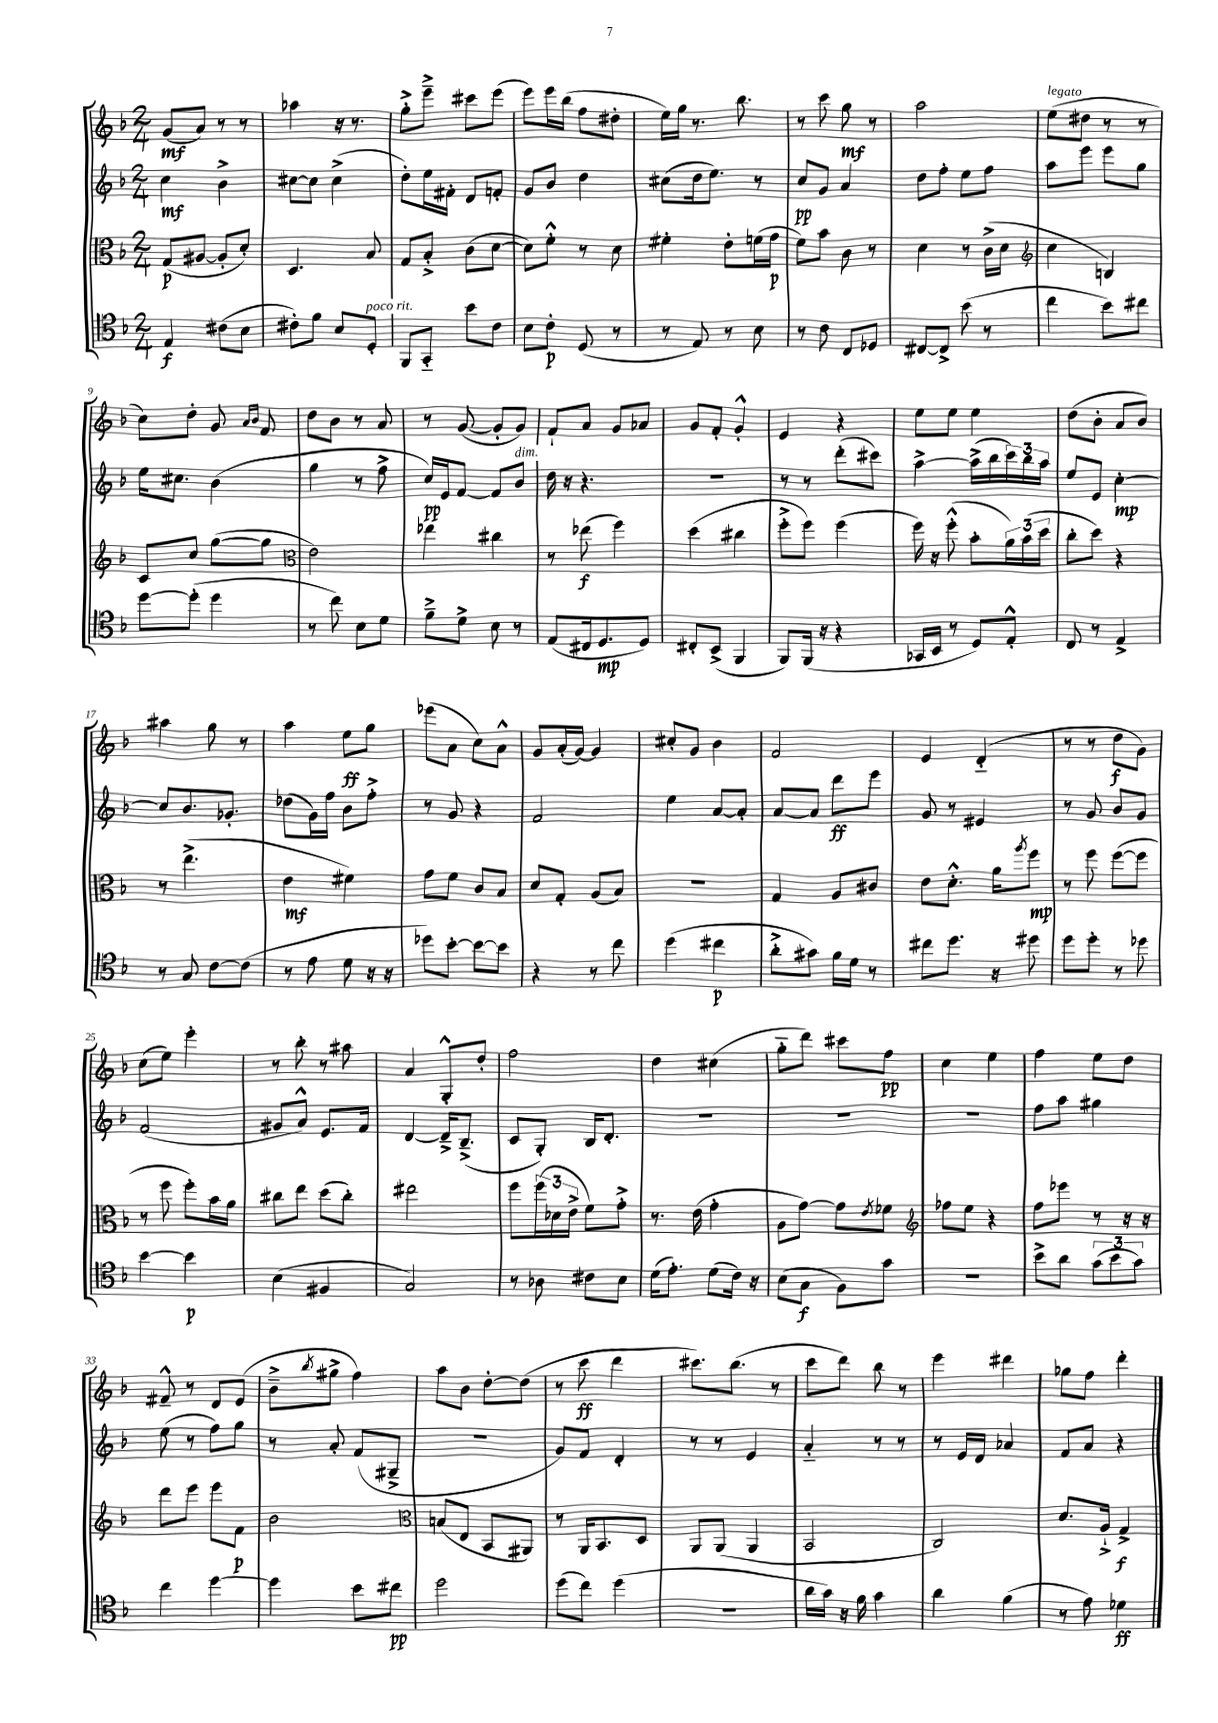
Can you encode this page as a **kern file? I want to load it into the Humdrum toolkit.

**kern	**dynam	**kern	**dynam	**kern	**dynam	**kern	**dynam
*part4	*part4	*part3	*part3	*part2	*part2	*part1	*part1
*staff4	*staff4	*staff3	*staff3	*staff2	*staff2	*staff1	*staff1
*clefC4	*	*clefC3	*	*clefG2	*	*clefG2	*
*k[b-]	*	*k[b-]	*	*k[b-]	*	*k[b-]	*
*M2/4	*	*M2/4	*	*M2/4	*	*M2/4	*
=1	=1	=1	=1	=1	=1	=1	=1
4E/	f	(8G/L	p	4cc\	mf	(8g/L	mf
.	.	[8A#X/J	.	.	.	8a/J)	.
(8c#X\L	.	8A#'/L]	.	4b-^\	.	8r	.
8B-\J	.	8d'/J)	.	.	.	8r	.
=2	=2	=2	=2	=2	=2	=2	=2
8c#X'\L)	.	4.D/	.	[8cc#X\L	.	4aa-X\	.
8f\J	.	.	.	8cc#\J]	.	.	.
8B-/L	.	.	.	(4cc#^\	.	16r	.
.	.	.	.	.	.	8.r	.
!LO:TX:a:i:t=poco rit.	!	!	!	!	!	!	!
8D'/J	.	8B-/	.	.	.	.	.
=3	=3	=3	=3	=3	=3	=3	=3
8FF/L	.	8G/L	.	8dd'\L)	.	8gg'^\L	.
8GG/J	.	8B-'^/J	.	16ee\L	.	8eee~^\J	.
.	.	.	.	16f#X'\JJ	.	.	.
8b-\L	.	(8c\L	.	8d/L	.	8ccc#X\L	.
8c\J	.	[8d\J	.	8fn'/J	.	(8eee\J	.
=4	=4	=4	=4	=4	=4	=4	=4
8B-\L	.	8d\L])	.	8g/L	.	8eee\L)	.
8c'\J	p	8f'^^\J	.	8b-/J	.	16eee\L	.
.	.	.	.	.	.	(16bb-\JJ	.
(8D/	.	8r	.	4dd\	.	8ff\L	.
8r	.	8d\	.	.	.	8dd#X'\J	.
=5	=5	=5	=5	=5	=5	=5	=5
8r	.	4f#X'\	.	(8cc#X\L	.	16ee\LL)	.
.	.	.	.	.	.	16gg\JJ	.
8E/)	.	.	.	16dd\k	.	8.r	.
.	.	.	.	8.ee\J)	.	.	.
8r	.	8e'\L	.	.	.	.	.
.	.	.	.	.	.	8.bb-\	.
8B-\	.	(16fn\L	.	8r	.	.	.
.	.	16g\JJ	p	.	.	.	.
=6	=6	=6	=6	=6	=6	=6	=6
8r	.	8f\L)	.	8cc/L	pp	8r	.
8c\	.	8b-\J	.	8g/J	.	8ccc\	.
8C/L	.	8c\	.	4a/	.	8gg\	mf
8D-X/J	.	8r	.	.	.	8r	.
=7	=7	=7	=7	=7	=7	=7	=7
[8C#X/L	.	4d\	.	8dd\L	.	2aa\	.
8C#^/J]	.	.	.	8ff'\J	.	.	.
(8b-\	.	8r	.	8ee\L	.	.	.
8r	.	(16c^\LL	.	8ff\J	.	.	.
.	.	16d\JJ	.	.	.	.	.
=8	=8	=8	=8	=8	=8	=8	=8
*	*	*clefG2	*	*	*	*	*
!	!	!	!	!	!	!LO:TX:a:i:t=legato	!
4cc\	.	4cc\	.	8aa\L	.	(8ee\L	.
.	.	.	.	8eee\J	.	8dd#X\J	.
8b-\L)	.	4Bn/)	.	8eee\L	.	8r	.
8cc#X\J	.	.	.	8gg\J	.	8r	.
!!LO:LB:g=z
=9	=9	=9	=9	=9	=9	=9	=9
[8dd\L	.	8c/L	.	16ee\KL	.	8cc\L)	.
.	.	.	.	8.cc#X\J	.	.	.
(8dd'\J]	.	8cc/J	.	.	.	8dd'\J	.
4dd\	.	([8gg\L	.	(4b-\	.	8g/	.
.	.	.	.	.	.	16qqa/LL	.
.	.	.	.	.	.	16qqb-/JJ	.
.	.	8gg\J]	.	.	.	8f/	.
=10	=10	=10	=10	=10	=10	=10	=10
*	*	*clefC3	*	*	*	*	*
8r	.	2e\)	.	4gg\	.	8dd\L	.
8cc\)	.	.	.	.	.	8b-\J	.
8B-\L	.	.	.	8r	.	8r	.
8d\J	.	.	.	8ff^\	.	8a/	.
=11	=11	=11	=11	=11	=11	=11	=11
8f~^\L	.	4ee-X\	.	16cc/LL)	pp	8r	.
.	.	.	.	16e/J	.	.	.
8d^\J	.	.	.	[8f/J	.	([8g/	.
8B-\	.	4cc#X\	.	8f/L]	.	8g'/L]	.
!	!	!	!	!LO:TX:a:i:t=dim.	!	!	!
8r	.	.	.	8b-/J	.	8g/J)	.
=12	=12	=12	=12	=12	=12	=12	=12
(8E/L	.	8r	.	16dd\	.	8f`/L	.
.	.	.	.	16r	.	.	.
16C#X/k	.	(8ee-X\	f	4.r	.	8a/J	.
8.D/	mp	.	.	.	.	.	.
.	.	4ff\)	.	.	.	8g/L	.
8D/J)	.	.	.	.	.	8a-X/J	.
=13	=13	=13	=13	=13	=13	=13	=13
8C#X'/L	.	(4dd\	.	2r	.	8g/L	.
(8BB-^/J	.	.	.	.	.	8f'/J	.
4FF/	.	4cc#X\	.	.	.	4g'^^/	.
=14	=14	=14	=14	=14	=14	=14	=14
8FF/L)	.	8ff'^\L	.	8r	.	4e/	.
(16FF/Jk	.	8ff\J)	.	8r	.	.	.
16r	.	.	.	.	.	.	.
4r	.	(4ff\	.	(8ddd'\L	.	4r	.
.	.	.	.	8ccc#X\J)	.	.	.
=15	=15	=15	=15	=15	=15	=15	=15
16GG-X/LL	.	16ff\)	.	[4aa^\	.	8ee\L	.
16BB-/JJ	.	16r	.	.	.	.	.
8r	.	(8ff'^^\	.	.	.	8ee\J	.
8D/L)	.	8b-'\L	.	(16aa^\LL]	.	4ee\	.
.	.	.	.	16bb-\	.	.	.
8E'^^/J	.	24a\L)	.	24ccc\)	.	.	.
.	.	(24b-\	.	24bb-\	.	.	.
.	.	24dd\JJ	.	24aa\JJ	.	.	.
=16	=16	=16	=16	=16	=16	=16	=16
8C/	.	8cc'\L	.	8ee/L	.	(8dd\L	.
8r	.	8dd\J)	.	8e/J	.	8b-'\J	.
4E^/	.	4r	.	[4cc'\	mp	8a/L	.
.	.	.	.	.	.	8b-/J)	.
!!LO:LB:g=z
=17	=17	=17	=17	=17	=17	=17	=17
8r	.	8r	.	8cc/L]	.	4aa#X\	.
8G/	.	(4.ee^\	.	8.b-/	.	.	.
[8c\L	.	.	.	.	.	8gg\	.
.	.	.	.	8.g-X'/J	.	.	.
(8c\J]	.	.	.	.	.	8r	.
=18	=18	=18	=18	=18	=18	=18	=18
8r	.	4e\	mf	(8dd-X\L	.	4aa\	.
8e\	.	.	.	16g\L)	.	.	.
.	.	.	.	16ff\JJ	.	.	.
8d\	.	4f#X\)	.	8b-\L	.	8ee\L	ff
16r	.	.	.	8ff'^\J	.	8gg\J	.
16r	.	.	.	.	.	.	.
=19	=19	=19	=19	=19	=19	=19	=19
8dd-X\L)	.	8g\L	.	8r	.	(8eee-X\L	.
[8b-'\J	.	8f\J	.	8g/	.	8a\J	.
8b-\L_	.	8c/L	.	4r	.	8cc\L)	.
8b-\J]	.	8B-/J	.	.	.	8a^^\J	.
=20	=20	=20	=20	=20	=20	=20	=20
4r	.	8d/L	.	2f/	.	8g/L	.
.	.	8G'/J	.	.	.	(16a'/L	.
.	.	.	.	.	.	[16g/JJ)	.
8r	.	(8A/L	.	.	.	4g/]	.
8cc\	.	8B-/J)	.	.	.	.	.
=21	=21	=21	=21	=21	=21	=21	=21
(4dd\	.	2r	.	4ee\	.	8cc#X'/L	.
.	.	.	.	.	.	8g/J	.
4cc#X\	p	.	.	[8a/L	.	4b-\	.
.	.	.	.	8a'/J]	.	.	.
=22	=22	=22	=22	=22	=22	=22	=22
8a'^\L	.	4G/	.	[8a/L	.	2f/	.
8g#X\J)	.	.	.	8a/J]	.	.	.
16f\LL	.	8A/L	.	8ddd\L	ff	.	.
16d\JJ	.	.	.	.	.	.	.
8r	.	8c#X/J	.	8eee\J	.	.	.
=23	=23	=23	=23	=23	=23	=23	=23
8cc#X\L	.	8e\L	.	8g/	.	4e/	.
8.dd\J	.	8.d'^^\J	.	8r	.	.	.
.	.	.	.	4e#X/	.	(4d/	.
16r	.	16a\KL	.	.	.	.	.
.	.	8qaa/	.	.	.	.	.
8dd#X\	.	8ff\J	mp	.	.	.	.
=24	=24	=24	=24	=24	=24	=24	=24
8dd\L	.	8r	.	8r	.	8r	.
8dd'\J	.	8ff\	.	8g/	.	8r	.
8r	.	([8ff\L	.	8b-/L	.	8dd\L	f
8dd-X\	.	8ff\J]	.	8g/J	.	8g\J)	.
!!LO:LB:g=z
=25	=25	=25	=25	=25	=25	=25	=25
[4b-\	.	8r	.	(2f/	.	(8cc\L	.
.	.	8ff\	.	.	.	8ee\J)	.
4b-\]	p	8ff'\L)	.	.	.	4eee'\	.
.	.	16b-\L	.	.	.	.	.
.	.	16a\JJ	.	.	.	.	.
=26	=26	=26	=26	=26	=26	=26	=26
(4B-\	.	8cc#X\L	.	8g#X/L	.	8r	.
.	.	8ee\J	.	8a^^/J)	.	8bb-'\	.
4F#X/	.	(8dd\L	.	8.e/L	.	8r	.
.	.	8cc#'\J)	.	.	.	8aa#X\	.
.	.	.	.	16f/Jk	.	.	.
=27	=27	=27	=27	=27	=27	=27	=27
2G/)	.	2ee#X\	.	[4d/	.	4a/	.
.	.	.	.	16d~^/KL]	.	8G'^^/L	.
.	.	.	.	(8.B-~^/J	.	.	.
.	.	.	.	.	.	8dd'/J	.
=28	=28	=28	=28	=28	=28	=28	=28
8r	.	8ff\L	.	8c/L	.	2ff\	.
8A-X\	.	(24ff\L	.	8G'/J)	.	.	.
.	.	24d-X\	.	.	.	.	.
.	.	24e^\JJ	.	.	.	.	.
8c#X\L	.	8f\L)	.	16B-/KL	.	.	.
.	.	.	.	8.d'/J	.	.	.
8B-\J	.	8g'^\J	.	.	.	.	.
=29	=29	=29	=29	=29	=29	=29	=29
(16d\KL	.	8.r	.	2r	.	4dd\	.
8.e'\J)	.	.	.	.	.	.	.
.	.	(16e\	.	.	.	.	.
(8d\L	.	4g'\	.	.	.	(4cc#X\	.
16c\Jk)	.	.	.	.	.	.	.
16r	.	.	.	.	.	.	.
=30	=30	=30	=30	=30	=30	=30	=30
(8B-\L	.	8A\L	.	2r	.	8gg\L	.
8G\J	f	[8g\J)	.	.	.	8ddd\J)	.
8F\L)	.	8g\L]	.	.	.	8ccc#X\L	.
.	.	8qe/	.	.	.	.	.
8g\J	.	8f-X\J	.	.	.	8ff\J	pp
=31	=31	=31	=31	=31	=31	=31	=31
*	*	*clefG2	*	*	*	*	*
2r	.	8ff-X\L	.	2r	.	4cc\	.
.	.	8ee\J	.	.	.	.	.
.	.	4r	.	.	.	4ee\	.
=32	=32	=32	=32	=32	=32	=32	=32
8b-^\L	.	8ff\L	.	8ff\L	.	4ff\	.
8a\J	.	8eee-X\J	.	8aa\J	.	.	.
(12g\L	.	8r	.	4gg#X\	.	8ee\L	.
12b-\	.	.	.	.	.	.	.
.	.	16r	.	.	.	8dd\J	.
12g\J)	.	.	.	.	.	.	.
.	.	16r	.	.	.	.	.
!!LO:LB:g=z
=33	=33	=33	=33	=33	=33	=33	=33
4cc\	.	8ddd\L	.	(8ee\	.	8f#X~^^/	.
.	.	8eee\J	.	8r	.	8r	.
[4dd\	.	8eee\L	.	8ff\L)	.	8d/L	.
.	.	8f\J	p	8gg\J	.	(8e/J	.
=34	=34	=34	=34	=34	=34	=34	=34
4dd\]	.	2b-\	.	8r	.	8b-~^\L	.
.	.	.	.	.	.	8qbb-/	.
.	.	.	.	8a'/	.	8gg#X^\J	.
8b-\L	.	.	.	(8f/L	.	4ff\)	.
8cc#X\J	pp	.	.	8G#X~^/J	.	.	.
=35	=35	=35	=35	=35	=35	=35	=35
*	*	*clefC3	*	*	*	*	*
2dd\	.	(8Bn/L	.	2r	.	8aa\L	.
.	.	8E/J	.	.	.	8b-\J	.
.	.	8BB-/L	.	.	.	[8dd'\L	.
.	.	8AA#X/J)	.	.	.	(8dd\J]	.
=36	=36	=36	=36	=36	=36	=36	=36
(8dd\L	.	8r	.	8g/L)	.	8r	.
8cc\J)	.	16AA/KL	.	8f/J	.	8ccc\	ff
.	.	8.BB-/	.	.	.	.	.
(4dd\	.	.	.	4d'/	.	4ddd\	.
.	.	8D/J	.	.	.	.	.
=37	=37	=37	=37	=37	=37	=37	=37
2r	.	8AA/L	.	8r	.	8.ccc#X\L)	.
.	.	(8AA/J	.	8r	.	.	.
.	.	.	.	.	.	(8.bb-\J	.
.	.	4AA/	.	4e/	.	.	.
.	.	.	.	.	.	8r	.
=38	=38	=38	=38	=38	=38	=38	=38
16a\LL	.	2BB-/	.	4a/	.	8ccc\L	.
16g\JJ)	.	.	.	.	.	.	.
16r	.	.	.	.	.	8ddd\J)	.
16f\	.	.	.	.	.	.	.
4g\	.	.	.	8r	.	8bb-\	.
.	.	.	.	8r	.	8r	.
=39	=39	=39	=39	=39	=39	=39	=39
4a\	.	2C/)	.	8r	.	4eee\	.
.	.	.	.	16e/LL	.	.	.
.	.	.	.	16d/JJ	.	.	.
(4f\	.	.	.	4a-X/	.	4ddd#X\	.
=40	=40	=40	=40	=40	=40	=40	=40
8r	.	8.d/L	.	8f/L	.	8gg-X\L	.
8e\)	.	.	.	8a/J	.	8ff\J	.
.	.	16A`^/Jk	.	.	.	.	.
4d-X\	ff	4G^/	f	4r	.	4ddd'\	.
==	==	==	==	==	==	==	==
*-	*-	*-	*-	*-	*-	*-	*-
